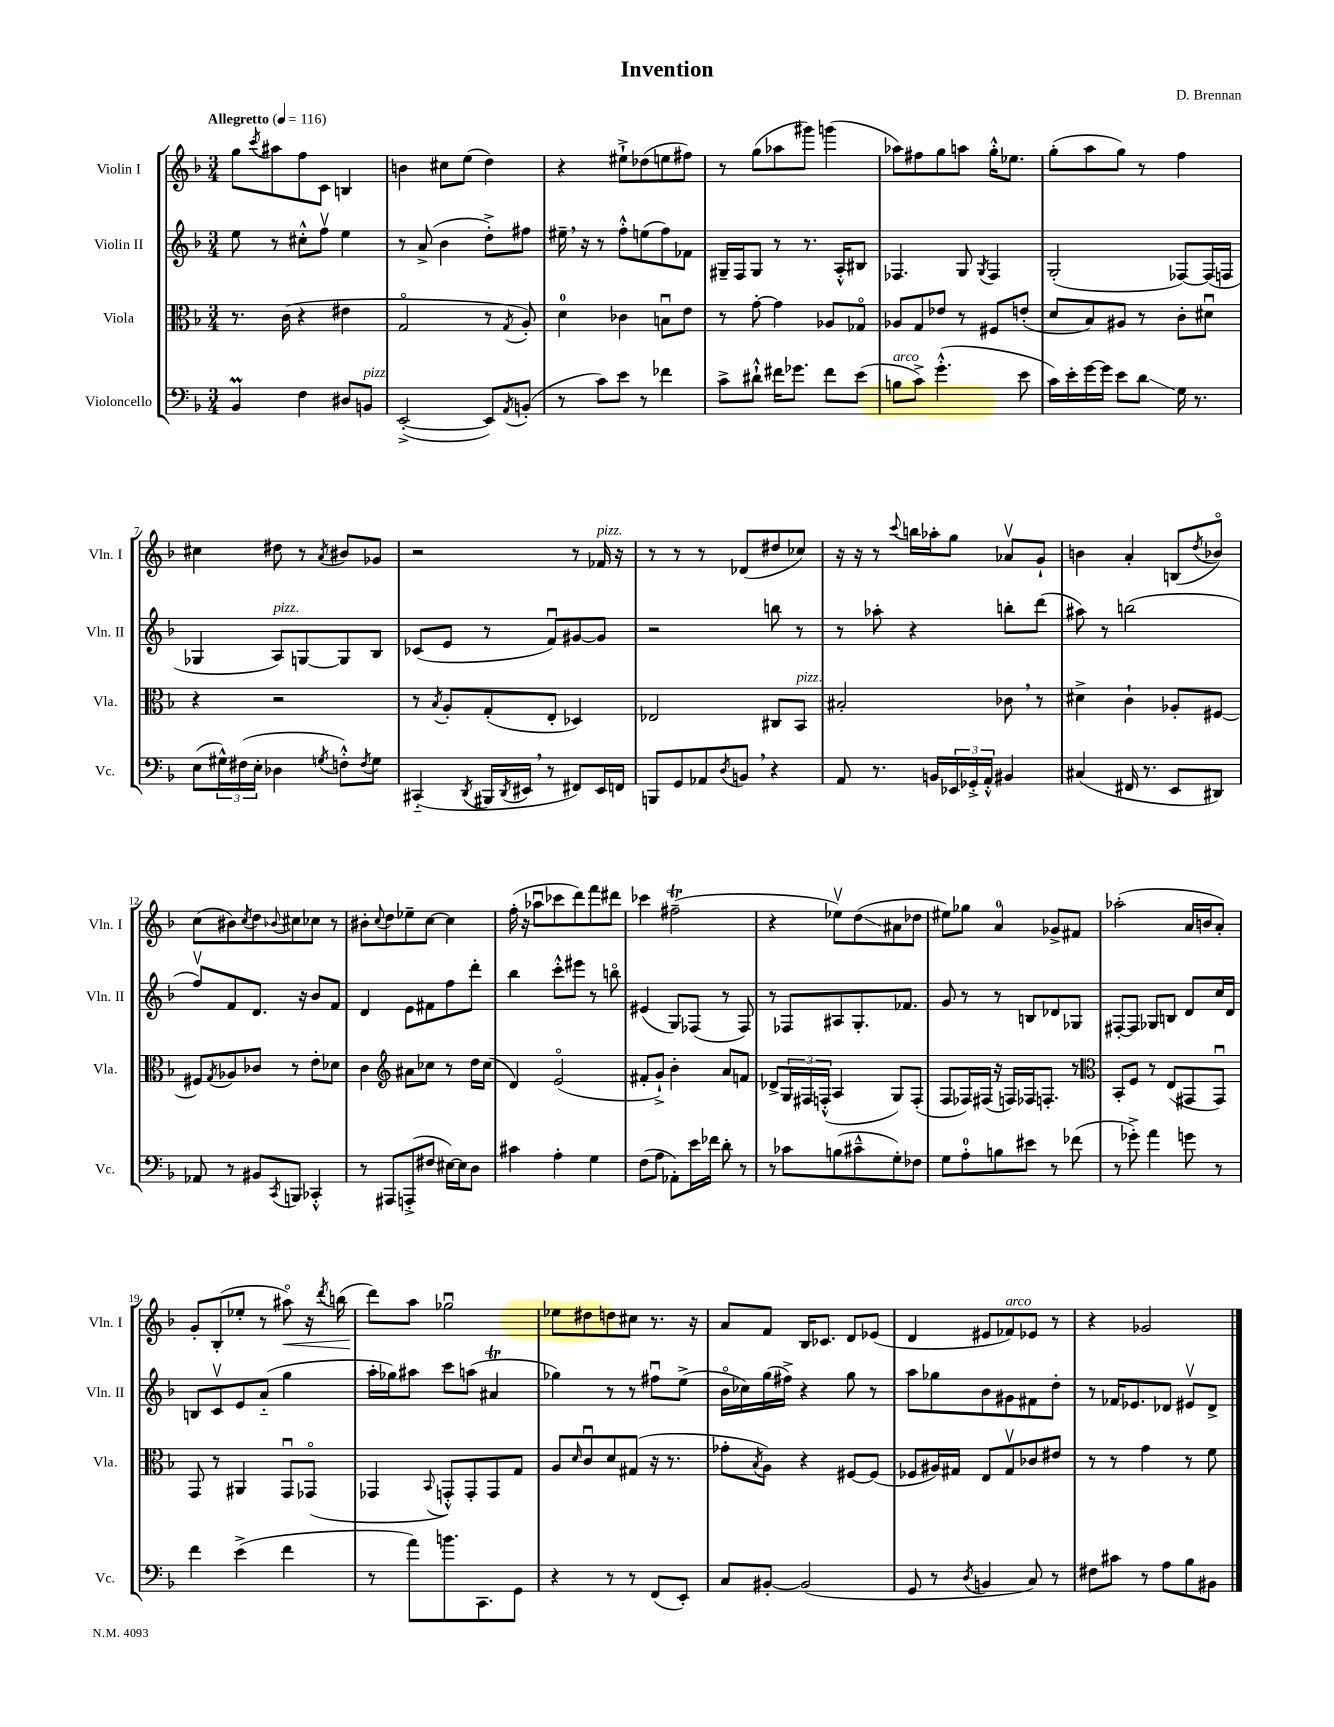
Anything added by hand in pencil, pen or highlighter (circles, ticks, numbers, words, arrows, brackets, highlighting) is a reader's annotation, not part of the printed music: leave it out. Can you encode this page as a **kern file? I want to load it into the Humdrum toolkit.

**kern	**kern	**kern	**kern
*staff4	*staff3	*staff2	*staff1
*clefF4	*clefC3	*clefG2	*clefG2
*k[b-]	*k[b-]	*k[b-]	*k[b-]
*M3/4	*M3/4	*M3/4	*M3/4
*MM116	*MM116	*MM116	*MM116
4BB-	8.r	8ee	8gg
.	.	.	8qccc
.	.	8r	8aa#
.	(16c	.	.
4F	4r	8cc#'^^	8ff
.	.	8ffv	8c
8D#	4e#	4ee	4B
8BB	.	.	.
=	=	=	=
([2EE'^	2Go	8r	4b
.	.	(8a^	.
.	.	4b-	8cc#
.	.	.	(8ee
8EE])	8r	8dd'^)	4dd)
8qAA	8qG	.	.
(8BB'	8A')	8ff#	.
=	=	=	=
8r	4d	16ee#~	4r
.	.	16r	.
8c)	.	8r	.
8e	4c-	8ff'^^	8ee#`^
8r	.	(8ee	(8dd-
4f-	8Bu	8ff)	8ee
.	8e	8f-	8ff#)
=	=	=	=
8c^	8r	16G#~	8r
.	.	16F	.
8d#`^^	[8g'	8G#	(8gg
16f#	4g]	8r	8aa-
8.g-	.	.	.
.	.	8.r	8ggg#)
8f#	8A-	.	(4ggg
.	.	16A'^^	.
(8e	8G-o	8B#	.
=	=	=	=
8B	8A-	4.F-	8aa-)
8c^)	8G	.	8ff#
(4.g'^^	8e-	.	8gg
.	8r	8G	8aa
.	.	8qG	.
.	8F#	4F-	16gg'^^
.	.	.	8.ee-
8e	(8e'	.	.
=	=	=	=
16c)	8d	(2G'	(8gg'
16e'	.	.	.
[16g	8B-)	.	8aa
16g]	.	.	.
8e	8A#	.	8gg)
8d	8r	.	8r
16G	8c'	[8F-)	4ff
8.r	.	.	.
.	8d#u	(16F-]	.
.	.	16F	.
=	=	=	=
(8E	4r	4G-	4cc#
24G#^^)	.	.	.
(24F#	.	.	.
24E'	.	.	.
4D-	2r	8A)	8dd#
.	.	[8G	8r
8qG	.	.	8qa
8F'^^)	.	8G]	8b#
8qF	.	.	.
8G	.	8B-	8g-
=	=	=	=
(4CC#'~	8r	(8c-	2r
.	8qB-	.	.
.	8A'	8e	.
8qDD	.	.	.
16BBB#	(8G'	8r	.
8qDD	.	.	.
16EE#	.	.	.
8r	8E'	8fu)	.
8FF#)	4D-)	[8g#	8r
16EE#	.	8g#]	16f-
16FF	.	.	16r
=	=	=	=
8BBB	2E-	2r	8r
8GG	.	.	8r
8AA-	.	.	8r
8qD	.	.	.
8BB	.	.	(8d-
4r	8C#	8bb	8dd#
.	8BB-	8r	8cc-)
=	=	=	=
8AA	2B#'	8r	16r
.	.	.	16r
8.r	.	8aa-'	8r
.	.	.	8qqccc
.	.	4r	16bb
16BB	.	.	16aa-'
24EE-	.	.	8gg
24GG-'^	.	.	.
24AA'^^	.	.	.
4BB#	8c-	8bb'	8a-v
.	8r	(8ddd	8g`
=	=	=	=
(4C#	4d#^	8aa#)	4b
.	.	8r	.
16FF#	4c`	(2bb	4a'
8.r	.	.	.
8EE	8A-'	.	(8B
.	.	.	8qdd
8DD#)	[8F#	.	8b-o)
=	=	=	=
8AA-	8F#]	8ffv)	(8cc
.	8qG	.	.
8r	8A-	8f	8b#)
.	.	.	8qcc
8BB#	8c-	8.d	8dd
8qCC	.	.	8qqb-
8BBB	8r	.	8cc#
.	.	16r	.
4CC-'^^	8e'	8b-	8cc-
.	8d-	8f	8r
=	=	=	=
8r	4c	4d	8b#'
.	.	.	8qqcc
8AAA#	.	.	8dd
*	*clefG2	*	*
(8AAA'^	8a#	8e	8ee-~
8F#	8cc-	8f#	[8cc
[16E#)	8r	8ff	4cc]
16E#]	.	.	.
8D	16dd	8ddd'	.
.	(16cc-	.	.
=	=	=	=
4c#	4d)	4bb-	(16ff'
.	.	.	16r
.	.	.	8aa-u
4A'	(2eo	8ccc'^^	8ccc-
.	.	8eee#	8ddd)
4G	.	8r	8fff
.	.	8bbo	8ddd#
=	=	=	=
(8F	8f#'	(4e#	4ccc-
8A	8g`^)	.	.
8AA-')	4b-'	8G)	(2ff#~
16e	.	(8F-	.
16f-	.	.	.
8d'	8a	8r	.
8r	8f	8F-)	.
=	=	=	=
8r	8d-^	8r	4r
8c-	24G	8F-	.
.	24F#	.	.
.	(24F'^^	.	.
(8B	4A	8A#	8ee-v)
8c#~^^	.	8.G'	(8dd
8G')	8G)	.	8a#
.	.	8.f-	.
8F-	(8F'	.	8dd-
=	=	=	=
8G	8F	8g	8ee#)
8A'	16F-)	8r	8gg-
.	(16F#	.	.
8B	16r	8r	4a
.	16F)	.	.
8e#	16F-	8B	.
.	8.F'	.	.
8r	.	8d-	8g-^
(8f-	8r	8G-	8f#
=	=	=	=
*	*clefC3	*	*
8r	8BB-'	[8F#'	(2aa-'
8g-'^)	8F	8F#]	.
4a	8r	8G-	.
.	(8E	8B	.
8g	8GG#	8d	16a
.	.	.	16b
8r	8GG#u)	16cc	8a')
.	.	16d	.
=	=	=	=
4f	8GG	8B	8g'
.	8r	8cv	(8B-'
(4e^	4AA#	8e	8ee-'
.	.	(8a'~	8r
4f	8GGu	4gg	8aa#o)
.	(8GG-o	.	16r
.	.	.	8qddd
.	.	.	(16bb
=	=	=	=
8r	4GG-	16aa'	8ddd)
.	.	16gg-)	.
8a)	.	8aa#	8aa
.	8qqBB-	.	.
8.b	8GG'^^)	8ccc	2gg-u
.	8GG'	(8aa	.
8.CC	.	.	.
.	8GG	4a#	.
8GG	8G	.	.
=	=	=	=
4r	8A	4gg-)	8ee-
.	16qqd	.	.
.	8cu	.	8dd#
8r	8d	8r	8dd
8r	(8G#	8r	8cc#
(8FF	16r	8ff#u	8.r
.	8.r	.	.
8EE')	.	(8ee^	.
.	.	.	16r
=	=	=	=
8C	8g-'	16b-o	8a
.	.	16cc-)	.
.	8qB-	.	.
[8BB#'	8A)	(16gg	8f
.	.	16ff#^)	.
(2BB#]	4r	4r	16B-
.	.	.	8.c-
.	[8F#	8gg	8d
.	(8F#]	8r	(8e-
=	=	=	=
8GG	8F-	8aa	4d
8r	16A#)	8gg-	.
.	16G#	.	.
8qD	.	.	.
4BB	8E	8b-	8e#
.	8G#v	8g#	8f-)
8C)	8c-	8f#	8e-
8r	8e#	8dd'	8r
=	=	=	=
8F#	8r	8r	4r
8c#	8r	16f-	.
.	.	8.e-	.
8r	4g	.	2g-
8A	.	8d-	.
8B-	8r	8e#v	.
8BB#	8f	8d-^	.
==	==	==	==
*-	*-	*-	*-
